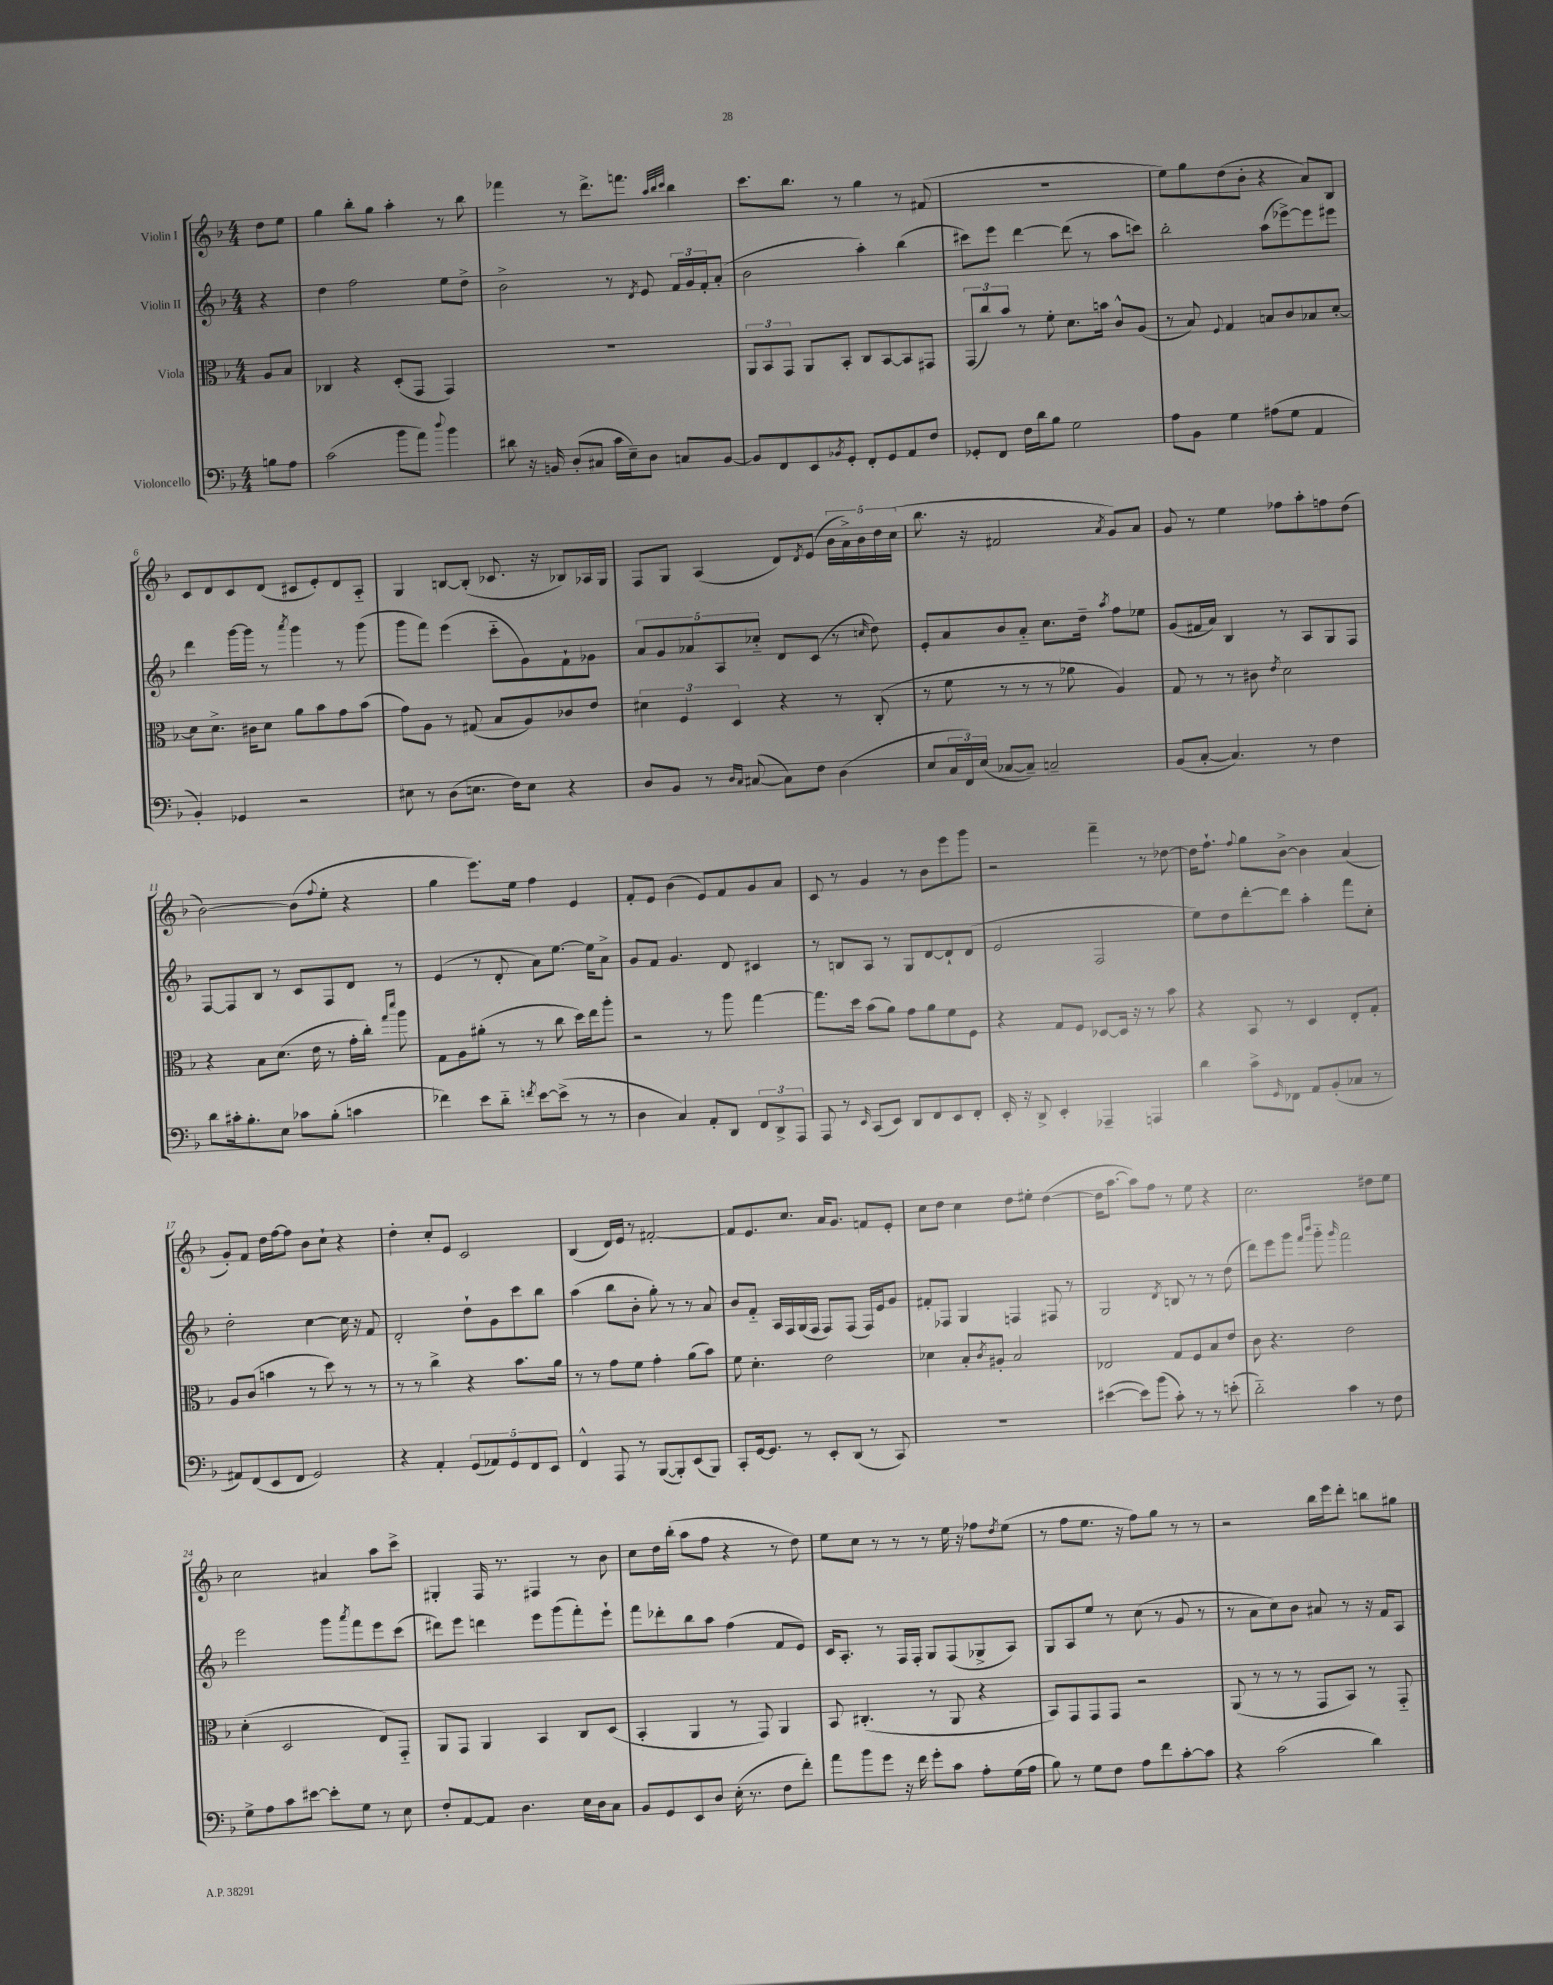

**kern	**kern	**kern	**kern
*staff4	*staff3	*staff2	*staff1
*clefF4	*clefC3	*clefG2	*clefG2
*k[b-]	*k[b-]	*k[b-]	*k[b-]
*M4/4	*M4/4	*M4/4	*M4/4
8B\L	8A/L	4r	8dd\L
8A\J	8B-/J	.	8ee\J
=	=	=	=
(2c\	4C-/	4dd\	4gg\
.	4r	2ff\	8bb-'\L
.	.	.	8gg\J
8b-\L	(8D'/L	.	4aa'\
8a\J)	8GG/J	.	.
8qqdd/	.	.	.
4b-\	4GG/)	8ee\L	8r
.	.	8dd^\J	8bb-\
=	=	=	=
8d#\	1r	2b-^\	4fff-\
16r	.	.	.
16BB/	.	.	.
(8D'/L	.	.	8r
8C#/J	.	.	8.ddd^\L
16c\LL	.	8r	.
16E~\J)	.	.	8.fff\J
.	.	8qd/	.
8D\J	.	8e/	.
.	.	.	32qqaa/LLL
.	.	.	32qqbb-/
.	.	.	32qqccc/JJJ
8C/L	.	24f/LL	4bb-\
.	.	24g/	.
.	.	24f'/J	.
[8BB/J	.	(8a'/J	.
=	=	=	=
8BB/]L	12AA/L	2b-\	8.ccc\L
.	12BB-/	.	.
8FF/	.	.	.
.	12GG/J	.	.
.	.	.	8.bb-\J
8EE/	8AA/L	.	.
8qBB-/	.	.	.
8GG'/J	8BB-'/J	.	8r
8FF'/L	8C/L	4aa'\)	4gg\
8GG/	[8BB-/	.	.
8AA/	8BB-/]	(4bb-\	8r
8F/J	8GG#/J	.	(8f#/
=	=	=	=
8GG-'/L	(12GG/L	8ccc#\L)	1r
.	12cc/)	.	.
8FF/J	.	8eee\J	.
.	12b-/J	.	.
16F\LL	8r	[4ddd\	.
16d\J	.	.	.
8B-\J	8f'\	.	.
2G\	8.d\L	(8ddd\]	.
.	.	8r	.
.	16b\Jk	.	.
.	8c^^/L	8aa\L	.
.	(8A/J	8ccc\J)	.
=	=	=	=
8A\L	8r	2bb-'\	8ee\L)
8BB-\J	8B-/)	.	8gg\
.	8qqF/	.	.
4G\	4G/	.	(8dd\
.	.	.	8b-'\J
(8A#\L	8B/L	(8aa\L	4r
8G\J	8c/	[8eee-^\)	.
4AA/	8B-/	8eee-\]	8a/L)
.	[8d'/J	8eee#\J	8B-/J
=	=	=	=
4BB-'/)	8d\]L	4ddd\	8c/L
.	8.d^\J	.	8d/
4GG-/	.	[16ggg\LL	8c/
.	16c#\LK	16ggg\]JJ	.
.	8d\J	8r	(8d/J
.	.	8qaaa/	.
2r	8a\L	4ggg\	8c#/L
.	8b-\	.	8e'/)
.	8g\	8r	8d/
.	(8b-\J	(8ggg\	8A'~/J
=	=	=	=
8E#\	8g\L)	8ggg\L	4G/
8r	8A\J	8fff\J)	.
(8D\L	8r	(4eee\	[8B/L
8.E\J	(8G#/	.	(8B'/]J
.	8B-/L	8ccc'~\L	8.c-/
16F\LK)	.	.	.
8E\J	8A/)	8g\)	.
.	.	.	16r
4r	8c-/	8f`\	8B-/L)
.	8e/J	8g-\J	16A-/L
.	.	.	16G/JJ
=	=	=	=
8D/L	6d#\	10a/L	8F/L
.	.	10g/	.
8BB-/J	.	.	8G/J
.	6F/	.	.
.	.	10a-/	.
8r	.	.	(4A/
.	.	10A/	.
.	6D/	.	.
16qqD/LL	.	.	.
16qqC/JJ	.	.	.
([8C#/	.	.	.
.	.	10cc-'~/J	.
8C#\]L)	4r	8d/L	8d/L)
.	.	.	8qd/
8F\J	.	(8c/J	(8e/J
(4D\	8r	8r	20b-\LL
.	.	.	20a^\)
.	.	.	20b-\
.	.	16qqcc/	.
.	(8C'/	8dd\)	.
.	.	.	20dd\
.	.	.	(20cc\JJ
=	=	=	=
8E/L	8r	8e'/L	8.bb-\
24C/L	8f\	8a/	.
24FF/)	.	.	.
.	.	.	16r
(24E/JJ	.	.	.
[8C-/L	8r	8b-/	2f#/
8C-~/]J)	8r	8a'~/J	.
2C~/	8r	8.cc\L	.
.	8a-\	.	.
.	.	16dd~\Jk	.
.	.	8qaa/	8qa/
.	4A/)	8ff\L	8g/L)
.	.	8ee-\J	8a/J
=	=	=	=
(8BB-/L	8G/	(8g/L	8g/
[8C'/J	8r	16f#/L	8r
.	.	16a/JJ)	.
4.C/])	8r	4B-/	4ee\
.	8c#\	.	.
.	8qe/	.	.
.	2d\	8r	8ff-\L
8r	.	8A/L	8aa'\
4F\	.	8G/	8ff\
.	.	8F/J	(8dd\J
=	=	=	=
8d\L	4r	[8F/L	[2b-\)
16c#'\k	.	8F/]	.
8.B-'\	.	.	.
.	8B-\L	8B-/J	.
8E\J	(8.d\J	8r	.
8c-\L	.	8c/L	(8b-\]L
.	16e\	.	.
.	.	.	8qqff/
(8B-'\J	8r	8F/	8ee'\J
4c\	16g'\LL	8d/J	4r
.	16cc'\JJ)	.	.
.	16qqgg/LL	.	.
.	16qqddd/JJ	.	.
.	8aa\	8r	.
=	=	=	=
4f-\)	8G\L	(4e/	4gg\
.	8A\	.	.
8e\L	(8a#'\J	8r	8.eee\L)
8d'~\J	8r	8d'/	.
.	.	.	16ee\Jk
8qf/	.	.	.
[8e\L	8r	8a\L)	4ff\
(8e^\]J	8cc\	[8.ee\J	.
8r	16dd\LL)	.	4e/
.	16ee\J	16ee\]LK	.
8r	8aa'\J	8a^\J	.
=	=	=	=
4D\	2r	8g/L	8f'/L
.	.	8f/J	8e/J
4C/)	.	4.g/	(4b-\
8AA'/L	8r	.	8e/L)
8DD/J	8aa\	8d/	8f/
12FF/L	[4gg\	4c#/	8g/
12DD^/	.	.	.
.	.	.	8a/J
12AAA/J	.	.	.
=	=	=	=
8AAA/	8.gg\]L	8r	8c/
8r	.	8B/L	8r
.	16dd\Jk	.	.
16qqEE/	.	.	.
(8CC/L	(8b-\L	8A/J	4g/
8EE/J)	8a\J)	8r	.
8DD/L	8g\L	8G/L	8r
8FF/	8a\	[8d/	8b-\L
8EE/	8f\	8d`/]	8eee\
8FF'/J	8F\J	(8d/J	8ggg\J
=	=	=	=
16EE'/	4r	2e/	2r
16r	.	.	.
8DD^/	.	.	.
4EE'/	8G/L	.	.
.	8F/J	.	.
4AAA-~/	[8D-/L	2F/	4fff~\
.	16D-/]Jk	.	.
.	16r	.	.
4AAA/	8r	.	8r
.	8b-\	.	[8dd-\
=	=	=	=
4d\	4r	8ee\L)	16dd-\]LK
.	.	.	8.ff`\J
.	.	8dd\	.
.	.	.	8qqff/
8c^\L	8BB-/	[8ddd'\	8gg\L
16qqGG/	.	.	.
8FF-\J	8r	8ddd\]J	[8b-^\J
8AA/L	4D/	4aa'\	4b-\]
(8BB-'/	.	.	.
8C-/J	8E'/L	8fff\L	(4a/
8r	8G'/J	8cc'\J	.
=	=	=	=
8AA#/L)	8A/L	2dd'\	8g'/L)
(8FF/	(8c/J	.	8f/J
8EE/	4b\	.	16dd\LL
.	.	.	[16ff\J
8FF/J	.	.	8ff\]J
2GG/)	8r	[4cc\	8b-\L
.	8dd\)	.	8cc`\J
.	8r	16cc\]	4r
.	.	16r	.
.	8r	8f/	.
=	=	=	=
4r	8r	2d'/	4dd'\
.	8r	.	.
4AA'/	4cc^\	.	8cc'/L
.	.	.	8e/J
(10GG/L	4r	8dd`\L	2c/
10AA-/)	.	.	.
.	.	8g\	.
10GG/	.	.	.
.	8.b-\L	8ccc\	.
10FF/	.	.	.
.	.	8bb-\J	.
10EE/J	.	.	.
.	16a\Jk	.	.
=	=	=	=
4FF^^/	8r	(4aa\	(4B-/
.	8r	.	.
8AAA/	8g\L	8bb-\L	16d/LL)
.	.	.	16e/JJ
8r	8f\J	8b-'\J	8r
([8BBB-/L	4g'\	8gg'\)	[2f#'/
8BBB-'/])	.	8r	.
(8EE/	(8a\L	8r	.
8BBB-/J)	8b-\J)	8a/	.
=	=	=	=
8CC'/L	8f\	8b-/L	8f#/]L
[16GG/k	4.d'\	8f'~/J	8.e/
8.GG/]J	.	.	.
.	.	16A/LL	.
.	.	16F/	8.cc/J
8r	.	(16G/	.
.	.	16F/JJ	.
8EE'/L	2e\	8F/L)	16a/LK
.	.	.	8.g/J
(8DD/J	.	(8F/J	.
8r	.	16F/LL)	8f/L
.	.	16e/J	.
8CC/)	.	8g/J	8e'/J
=	=	=	=
1r	4d-\	8f#'/L	8cc\L
.	.	8F-/J	8dd\J
.	8B-'/L	4G/	4cc\
.	8qc/	.	.
.	8A#'/J	.	.
.	2B-/	4F/	8dd\L
.	.	.	8ee#'\J
.	.	8F#/	([4dd\
.	.	8r	.
=	=	=	=
([4e#\	2E-/	2G/	16dd\]LK
.	.	.	[8.aa\J
8e#\]L)	.	.	8aa\]L)
(8b-\J	.	.	8ff\J
.	.	8qd/	.
8c'\)	8G/L	8B/	8r
8r	8F/	8r	8ee\
8r	8B-/	8r	4r
(8e'\	8e/J	(8dd\	.
=	=	=	=
2d'~\)	8c\	8ddd\L)	2.cc\
.	4.r	8eee\	.
.	.	8ggg\J	.
.	.	16qqfff/LL	.
.	.	16qqbbb-/JJ	.
.	.	8ggg'~\	.
.	.	16qqggg/	.
4c\	2e\	2fff\	.
8r	.	.	8dd#\L
8F\	.	.	8ee\J
=	=	=	=
8G^\L	(4d'\	2eee\	2cc\
8A\	.	.	.
8c\	2D/	.	.
[8e#\J	.	.	.
8e#'\]L	.	8ggg\L	4a#/
.	.	8qaaa/	.
8G\J	.	8fff\	.
8r	8E/L)	8eee\	8aa\L
8E\	8GG'~/J	(8ccc\J	8ccc^\J
=	=	=	=
8F'/L	8AA/L	8ddd#\L)	4G#'/
[8AA/	8GG/J	8eee\J	.
8AA/]J	4AA/	4ddd\	16F/
.	.	.	8.r
4.D\	.	.	.
.	4BB-/	8eee\L	4F#/
.	.	(8ggg\	.
16E\LL	8C/L	8fff'\)	8r
16D\J	.	.	.
8C\J	(8D/J	8eee`\J	8b-\
=	=	=	=
8BB-/L	4BB-'/	8fff\L	8cc\L
8GG/	.	8ddd-'\	16dd\L
.	.	.	(16bb-'\JJ
8EE/	4AA/	8bb-\	8aa\L
8D/J	.	8aa\J	8ff\J
(16E'\	8r	(4ff\	4r
8.r	.	.	.
.	8GG/)	.	.
8F\L	4AA/	8f/L	8r
8f'\J)	.	8e/J)	8dd\)
=	=	=	=
8a\L	8BB-/	16c/LK	8ee\L
.	.	8.A'/J	.
8b-\	(4.C#'/	.	8cc\J
8g\J	.	8r	8r
16r	.	16F/LL	8r
16f\	.	16F'/JJ	.
8g'\L	8r	8G/L	8r
8c\J	8AA/	(8F/	16ee\
.	.	.	16r
8A'\L	4r	8G-^/	8ff-\L
.	.	.	8qdd/
(16G\L	.	8A/J)	(8ee\J
16A\JJ	.	.	.
=	=	=	=
8B-\)	8BB-/L)	8G/L	8r
8r	8GG/	8A/	8ff\L
8G\L	8GG/	8ee/J	8.ee\J
8F\J	8GG/J	8r	.
.	.	.	16r
8A\L	2r	(8cc\	8ff\L)
8f\	.	8r	8gg\J
[8c'\	.	8g/	8r
8c\]J	.	8r	8r
=	=	=	=
4r	(8AA/	8r	2r
.	8r	8a\L	.
(2c\	8r	8cc\)	.
.	8r	8b-\J	.
.	8GG/L	8a#/	16bb-\LL
.	.	.	16eee\J
.	8BB-/J)	8r	8ddd'\J
4d\)	8r	16r	8bb\L
.	.	16f/LK	.
.	8GG'~/	8A/J	8gg#\J
==	==	==	==
*-	*-	*-	*-
